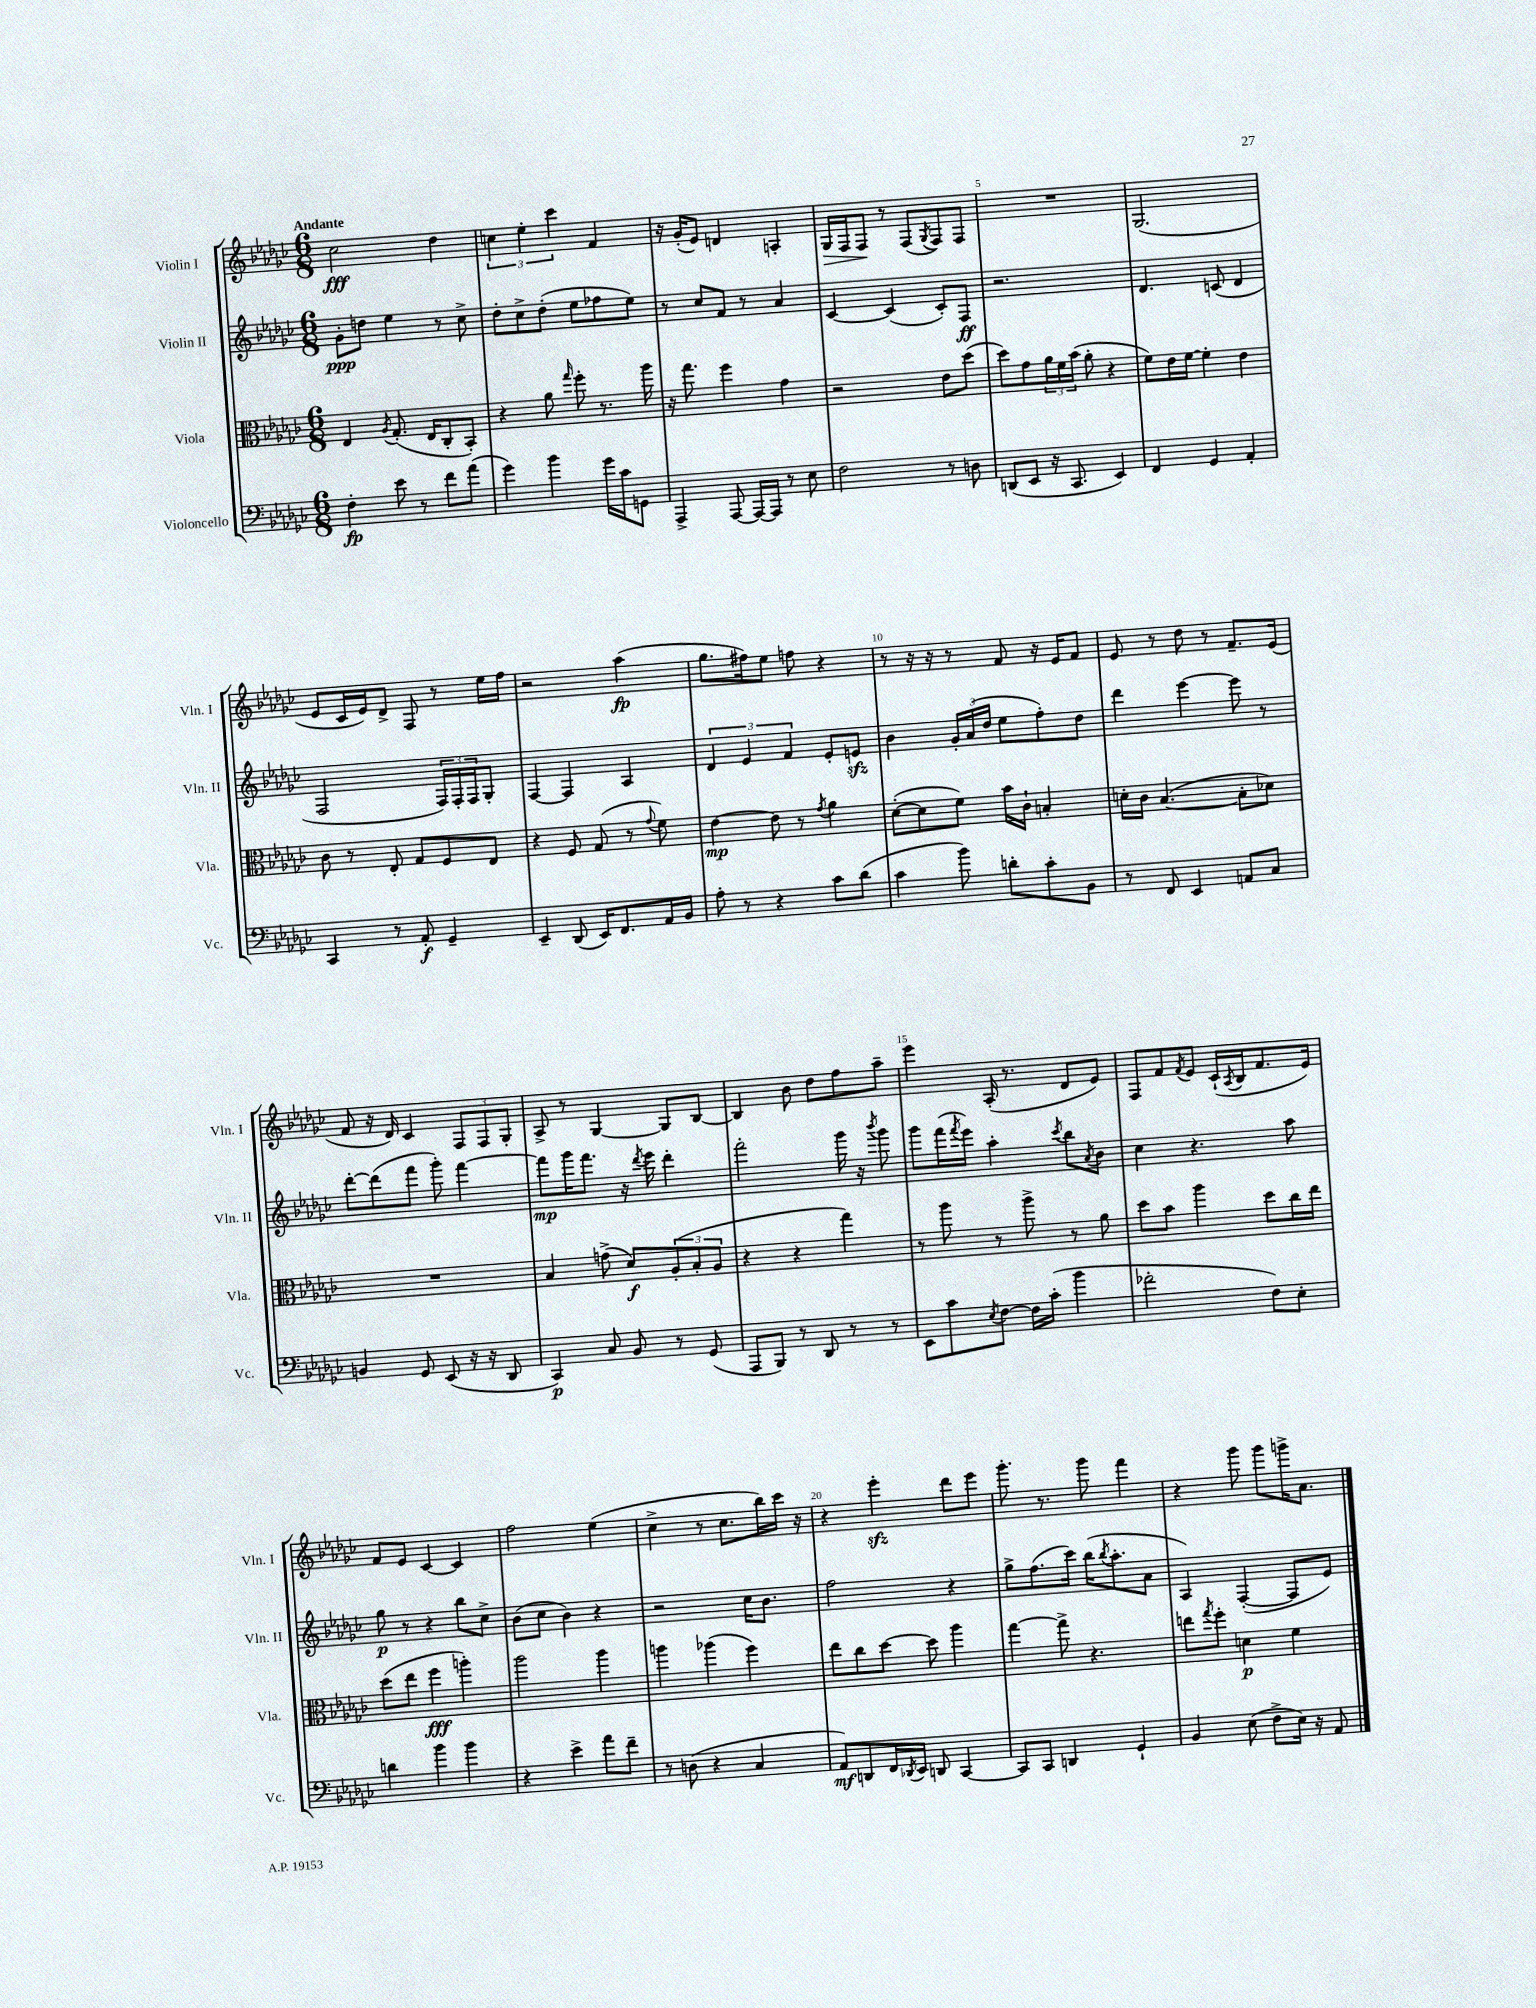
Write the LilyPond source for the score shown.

<<
\new StaffGroup <<
\new Staff = "s0" \with { instrumentName = "Violin I" shortInstrumentName = "Vln. I" } {
    \clef treble \key ges \major \numericTimeSignature \time 6/8 \tempo "Andante"
    ces''2\fff des''4 |
    \tuplet 3/2 { c''4 ees''4-. ces'''4 } f'4 |
    r16 ges'16-.( ees'8) d'4 a4-. |
    ges16\> f16 f8\! r8 f8( \acciaccatura { ges8 } f8) f8 |
    R2. |
    ges2.( |
    ees'8 ces'16 ees'16) des'8-> f8 r8 ees''16 f''16 |
    r2 aes''4\fp( |
    ges''8. fis''16) ees''8 f''8 r4 |
    r8 r16 r16 r8 f'8 r16 ees'16 f'8 |
    ees'8 r8 des''8 r8 f'8.-- ees'16( |
    f'8 r16 des'16) ces'4 \tuplet 3/2 { f8 f8 ges8-. } |
    aes8-> r8 ges4~ ges8 bes8~ |
    bes4 bes'8 des''8 f''8 aes''8-- |
    ees'''4 aes16-.( r8. des'8 ees'8) |
    f8 f'8 \acciaccatura { f'8 } ees'8 ces'16-!( \acciaccatura { aes8 } bes16 f'8. ees'16) |
    f'8 ees'8 ces'4~ ces'4 |
    f''2 ees''4( |
    ces''4-> r8 ces''8. bes''16) ces'''16 r16 |
    r4 ees'''4-.\sfz des'''8 ees'''8 |
    ges'''8.-. r8. ges'''8 f'''4 |
    r4 ges'''8 ges'''8 g'''16-> aes'8. \bar "|." |
}
\new Staff = "s1" \with { instrumentName = "Violin II" shortInstrumentName = "Vln. II" } {
    \clef treble \key ges \major \numericTimeSignature \time 6/8
    ges'8-.\ppp d''8 ees''4 r8 ces''8-> |
    des''8-. ces''8-> des''8-.( ees''8 fes''8 ees''8) |
    r8 ces''8 f'8 r8 aes'4 |
    ces'4~ ces'4( ces'8-.) f8\ff |
    r2. |
    des'4. c'8( des'4 |
    f2 \tuplet 3/2 { f16) f16-. f16 } ges8-. |
    f4~ f4 aes4 |
    \tuplet 3/2 { des'4 ees'4 f'4 } ees'8-. e'8\sfz |
    bes'4 \tuplet 3/2 { ges'16-. aes'16( des''16 } ees''8 f''8-.) des''8 |
    des'''4 ees'''4~ ees'''8 r8 |
    des'''8~-. des'''8( f'''8 ges'''8-.) f'''4~ |
    f'''8\mp ges'''16 f'''8. r16 \acciaccatura { des'''8 } ees'''16 des'''4-. |
    f'''2-. ges'''16 r16 \acciaccatura { bes'''8 } ges'''8 |
    ges'''8 f'''16( \acciaccatura { f'''8 } ees'''16) aes''4-. \acciaccatura { ces'''8 } bes''8 \acciaccatura { aes'8 } bes'8 |
    ces''4 r4. aes''8 |
    ges''8\p r8 r4 bes''8 ces''8-> |
    bes'8( ces''8 bes'4) r4 |
    r2 ces''16 bes'8. |
    f''2 r4 |
    ges''8-> f''8.( ces'''16) bes''16( \acciaccatura { bes''8 } aes''8.-. aes'8 |
    aes4) f4~-.( f8 ees'8) \bar "|." |
}
\new Staff = "s2" \with { instrumentName = "Viola" shortInstrumentName = "Vla." } {
    \clef alto \key ges \major \numericTimeSignature \time 6/8
    ees4 \acciaccatura { aes8 } ges8.-.( ees16 ces8-. bes,8-.) |
    r4 aes'8 \grace { ges''16 } f''8-. r8. aes''16 |
    r16 ges''8. f''4 ges'4 |
    r2 ees'8 des''8( |
    des''8) ges'8 \tuplet 3/2 { aes'16 f'16 bes'16( } aes'8-. r4 |
    f'8) ees'16 f'16~ f'4-. ees'4 |
    ces'8 r8 ees8-. ges8 f8 ees8 |
    r4 f8 ges8( r8 \appoggiatura { ges'8 } f'8) |
    ees'4~\mp ees'8 r8 \acciaccatura { ges'8 } aes'4 |
    des'8~-.( des'8 f'8) bes'16 ces'16-! b4-. |
    d'16-. ces'16 bes4.~( bes8-. des'8) |
    R2. |
    bes4 g'8->( des'8\f) \tuplet 3/2 { aes8-.( bes8-. aes8 } |
    r4 r4 ges''4) |
    r8 aes''8 r8 aes''8-> r8 aes'8 |
    des''8 bes'8 aes''4 des''8 ces''16 ees''16 |
    des''8( ees''8 f''4\fff a''4-.) |
    aes''2 aes''4 |
    a''4 aes''4( f''4) |
    ees''8 ces''8 des''8~ des''8 aes''4 |
    ges''4~ ges''8-> r4. |
    e''8 \acciaccatura { ges''8 } f''8-. d'4\p f'4 \bar "|." |
}
\new Staff = "s3" \with { instrumentName = "Violoncello" shortInstrumentName = "Vc." } {
    \clef bass \key ges \major \numericTimeSignature \time 6/8
    f4-.\fp ees'8 r8 f'8 aes'8( |
    ges'4) bes'4 ges'16 ces'16 g,8 |
    aes,,4-> aes,,8~ aes,,16~ aes,,16 r8 ees8 |
    f2 r8 d8 |
    d,8( ees,8 r16 ces,8. ees,4) |
    f,4 ges,4 aes,4-. |
    ces,4 r8 aes,8-.\f ges,4-- |
    ees,4-- des,8( ees,16) f,8. aes,16 bes,16 |
    aes8-. r8 r4 ces'8 des'8( |
    ces'4 bes'8) d'8-. ces'8-. bes,8 |
    r8 f,8 ees,4 a,8 ces8 |
    b,4 ges,8 ees,8( r16 r16 des,8 |
    ces,4\p) ces8 bes,8 r8 ges,8( |
    aes,,8 bes,,8) r8 des,8 r8 r8 |
    ees,8 ces'8 \acciaccatura { ees8 } f8~ f16 ces'16-.( bes'4 |
    fes'2-. f8) ees8-. |
    d'4 bes'4 bes'4 |
    r4 ees'4-> aes'8 f'8-- |
    r8 d8( r4 ces4 |
    aes,8\mf) d,8 f,16 \acciaccatura { des,8 } ees,16 d,8 ces,4~ |
    ces,8 ces,8 d,4 ges,4-! |
    bes,4 ees8( f8-> ees16) r16 aes,8 \bar "|." |
}
>>
>>
\layout { \context { \Score \override BarNumber.break-visibility = ##(#f #t #t) barNumberVisibility = #(every-nth-bar-number-visible 5) } }
